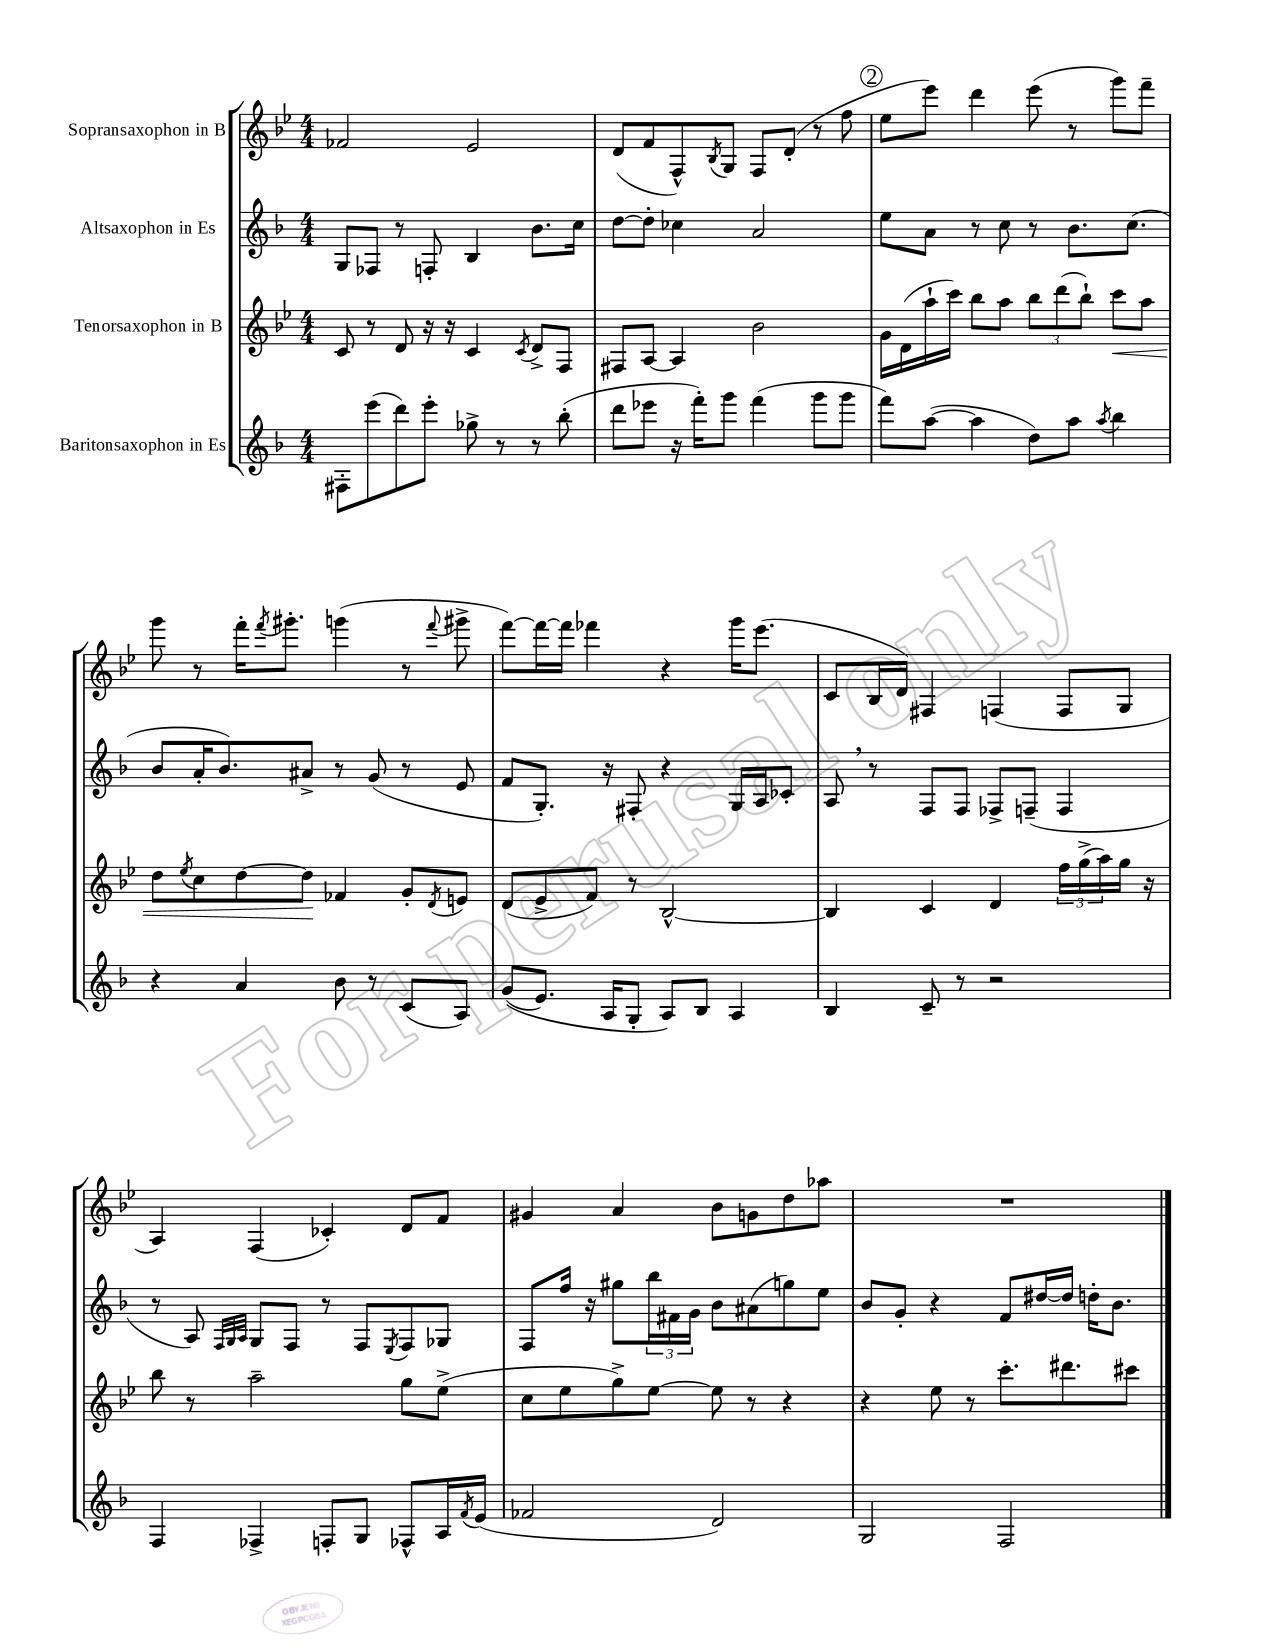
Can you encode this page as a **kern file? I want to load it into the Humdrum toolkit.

**kern	**kern	**kern	**kern
*staff4	*staff3	*staff2	*staff1
*clefG2	*clefG2	*clefG2	*clefG2
*k[b-]	*k[b-e-]	*k[b-]	*k[b-e-]
*M4/4	*M4/4	*M4/4	*M4/4
8F#'\L	8c/	8G/L	2f-/
(8eee\	8r	8F-/J	.
8ddd\)	8d/	8r	.
8eee'\J	16r	8F'/	.
.	16r	.	.
8gg-^\	4c/	4B-/	2e-/
8r	.	.	.
.	8qc/	.	.
8r	8d^/L	8.b-\L	.
(8bb-'\	8F/J	.	.
.	.	16cc\Jk	.
=	=	=	=
8ddd\L	8F#/L	[8dd\L	(8d/L
8eee-\J	[8A/J	8dd'\]J	8f/
16r	4A/]	4cc-\	8F^^/)
16fff'\LK)	.	.	.
.	.	.	8qB-/
8ggg\J	.	.	8G/J
(4fff\	2b-\	2a/	8F/L
.	.	.	(8d'/J
8ggg\L	.	.	8r
8ggg\J	.	.	8ff\
=	=	=	=
8fff\L)	16g\LL	8ee\L	8ee-\L
.	(16d\	.	.
([8aa\J	16aa`\	8a\J	8eee-\J)
.	16ccc\JJ)	.	.
4aa\]	8bb-\L	8r	4ddd\
.	8aa\J	8cc\	.
8dd\L)	12bb-\L	8r	(8eee-\
.	(12ddd\	.	.
8aa\J	.	8.b-\L	8r
.	12bb-`\J)	.	.
8qaa/	.	.	.
4bb-\	8ccc\L	.	8ggg\L)
.	.	(8.cc\J	.
.	8aa\J	.	8fff~\J
=	=	=	=
4r	8dd\L	8b-/L	8ggg\
.	8qee-/	.	.
.	8cc\	16a'/K	8r
.	.	8.b-/)	.
4a/	[8dd\	.	16fff'\LK
.	.	.	8qfff/
.	.	.	8.ggg#'\J
.	8dd\]J	8a#^/J	.
8b-\	4f-/	8r	(4ggg\
8r	.	(8g/	.
(8c/L	8g'/L	8r	8r
.	8qd/	.	8qqfff/
8A/J)	8e/J	8e/	8ggg#^\
=	=	=	=
&((8g/L	(8d/L	8f/L	[8fff\L)
8.e/J)	8e-^/	8.G'/J)	16fff\_L
.	.	.	16fff\]JJ
.	8f/J)	.	4fff-\
16A/LK	.	16r	.
8G'/J	8r	8F#'/	.
8A/L&)	[2B-^^/	4r	4r
8B-/J	.	.	.
4A/	.	16G/LL	16ggg\LK
.	.	16A/J	(8.eee-\J
.	.	8c-'/J	.
=	=	=	=
4B-/	4B-/]	8A/	8c/L
.	.	8r	16B-/L
.	.	.	16d/JJ)
8c~/	4c/	8F/L	4F#/
8r	.	8F/J	.
2r	4d/	8F-^/L	(4F/
.	.	(8F~/J	.
.	24ff\LL	4F/	8F/L
.	(24gg^\	.	.
.	24aa\)	.	.
.	16gg\JJ	.	8G/J
.	16r	.	.
=	=	=	=
4F/	8bb-\	8r	4A/)
.	8r	8A/)	.
.	.	32qqF/LLL	.
.	.	32qqG/	.
.	.	32qqA/JJJ	.
4F-^/	2aa~\	8G/L	(4F/
.	.	8F/J	.
8F'/L	.	8r	4c-'/)
8G/J	.	8F/L	.
.	.	8qE/	.
8F-^^/L	8gg\L	8F/	8d/L
16A/L	(8ee-^\J	8G-/J	8f/J
8qf/	.	.	.
(16e/JJ	.	.	.
=	=	=	=
2f-/	8cc\L	8F/L	4g#/
.	8ee-\	16ff/Jk	.
.	.	16r	.
.	8gg^\)	8gg#\L	4a/
.	[8ee-\J	24bb-\L	.
.	.	24f#\	.
.	.	24g\JJ	.
2d/)	8ee-\]	8b-\L	8b-\L
.	8r	(8a#\	8g\
.	4r	8gg\)	8dd\
.	.	8ee\J	8aa-\J
=	=	=	=
2G/	4r	8b-/L	1r
.	.	8g'/J	.
.	8ee-\	4r	.
.	8r	.	.
2F/	8.ccc'\L	8f/L	.
.	.	[16dd#/L	.
.	8.ddd#\	16dd#/]JJ	.
.	.	16dd'\LK	.
.	.	8.b-\J	.
.	8ccc#\J	.	.
==	==	==	==
*-	*-	*-	*-
